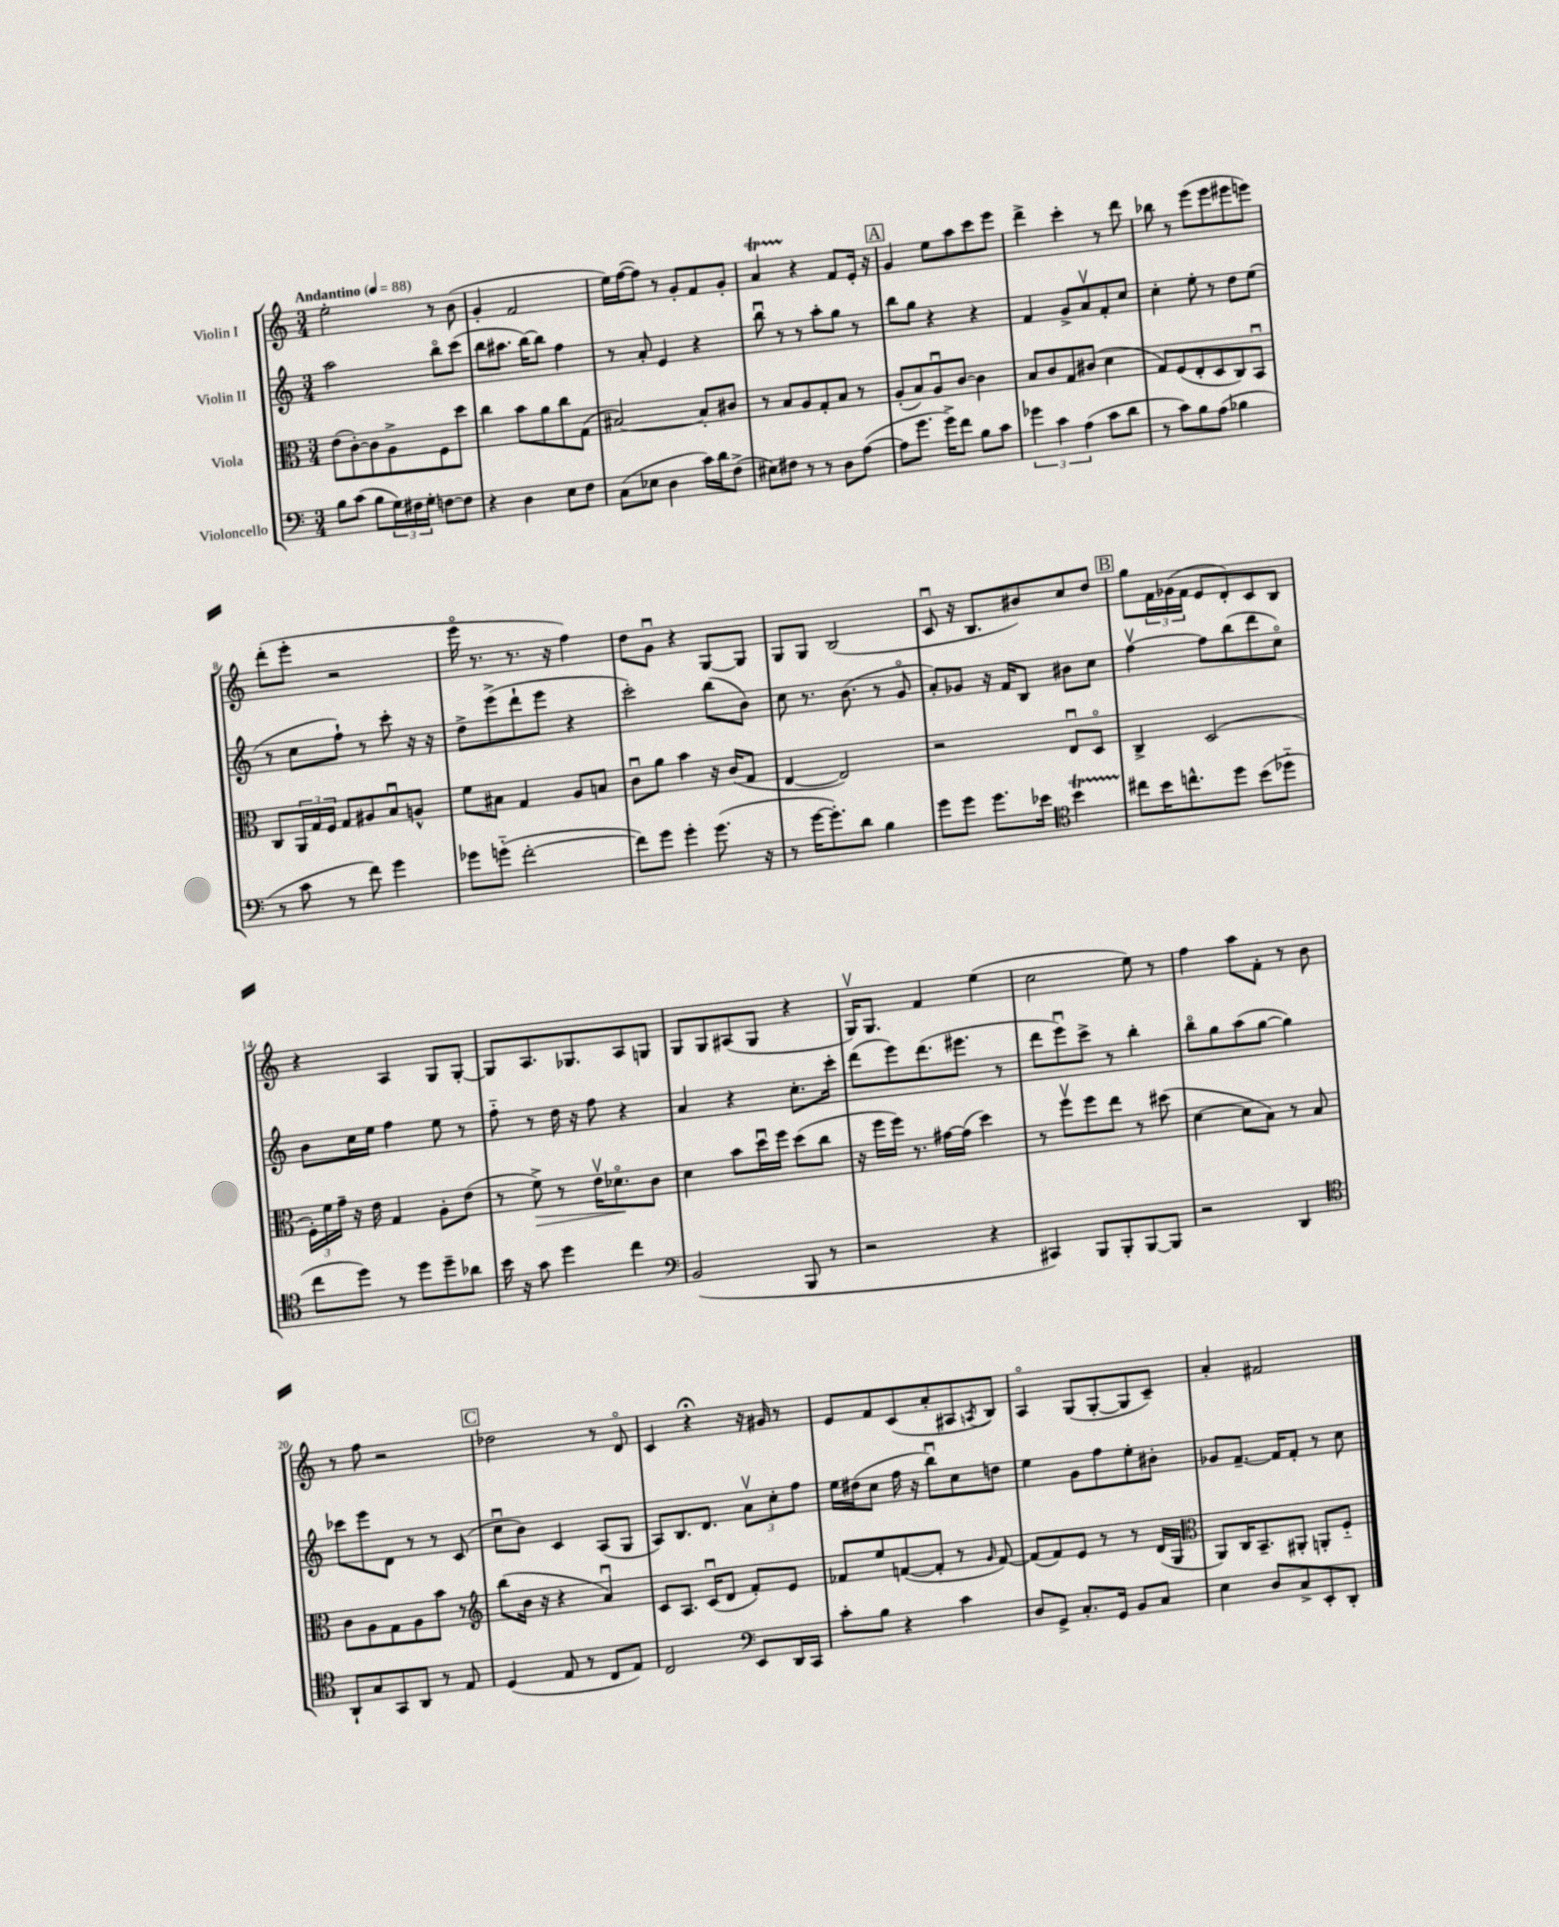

**kern	**kern	**dynam	**kern	**kern
*part4	*part3	*part3	*part2	*part1
*staff4	*staff3	*staff3	*staff2	*staff1
*I"Violoncello	*I"Viola	*	*I"Violin II	*I"Violin I
*clefF4	*clefC3	*	*clefG2	*clefG2
*k[]	*k[]	*	*k[]	*k[]
*M3/4	*M3/4	*	*M3/4	*M3/4
*MM88	*MM88	*	*MM88	*MM88
=1	=1	=1	=1	=1
!	!	!	!	!LO:TX:a:B:t=Andantino
8B\L	(8e\L	.	2aa\	2ee'\
(8c\J	[8c'\)	.	.	.
8B\L	8c\]	.	.	.
24G\L)	8A^\	.	.	.
24F#X\	.	.	.	.
24G'\JJ	.	.	.	.
[8Fn\L	8F\	.	8bb\L	8r
8F\J]	8dd\J	.	(8ccc\J	(8b\
=2	=2	=2	=2	=2
4r	4cc\	.	8bb\L	4g'/
.	.	.	8.aa#X\J	.
4D\	8b\L	.	.	2f/
.	.	.	[16bb\KL)	.
.	8a\	.	8bb\J]	.
8E\L	8cc\	.	4ff\	.
8F\J	(8G\J	.	.	.
=3	=3	=3	=3	=3
(8C\L	[2B#X/)	.	8r	16ee\LL)
.	.	.	.	([16ff\J
8E-X\J	.	.	8a'/	8ff\J])
4D\	.	.	4e/	8r
.	.	.	.	8g'/L
16c\LL)	8B#'/L]	.	4r	8f/
16d\J	.	.	.	.
(8F^\J	8c#X/J	.	.	8g'/J
=4	=4	=4	=4	=4
8E#X\L)	8r	.	8bbu\	4aT/
8F#X\J	8B/L	.	8r	.
8r	8A/	.	8r	4r
8r	8G'/	.	8aa'\L	.
8D\L	8B/J	.	8gg\J	8f/L
([8A\J	8r	.	8r	16e'/Jk
.	.	.	.	16r
!!LO:REH:place=s1:t=A
=5	=5	=5	=5	=5
8A\L]	(8A'/L	.	8bb\L	4g/
8.g\J	8B/)	.	8gg\J	.
.	8Au/	.	4r	8ee\L
16g^\KL)	.	.	.	.
8f\J	[8c/J	.	.	8aa\
8B\L	4c\]	.	4r	8ccc\
8c\J	.	.	.	8eee\J
=6	=6	=6	=6	=6
6g-X\	8B/L	.	4f/	4ddd^\
.	8c/	.	.	.
6c\	.	.	.	.
.	8G/	.	8g^/L	4ccc'\
(6A\	.	.	.	.
.	(8c#X/J	.	8av/	.
8c\L	4d\	.	8f'/	8r
8d\J	.	.	8cc/J	8ddd\
=7	=7	=7	=7	=7
8r	8G/L)	.	4cc'\	8bb-X\
8c\L)	(8F/	.	.	8r
8B\	8E'/	.	8ee'\	(8eee\L
(8A\J	8D/	.	8r	8eee\
4B-X\	8C/)	.	8dd\L	8eee#X\
.	8BBu/J	.	(8ee\J	8eeen\J)
!!LO:LB:g=z
=8	=8	=8	=8	=8
8r	8C/L	.	8r	(8ddd'\L
8c\	24AA/L	.	8cc\L	8eee'\J
.	24G/	.	.	.
.	24F/JJ	.	.	.
8r	8G/L	.	8ff`\J)	2r
8f\)	8A#X/	.	8r	.
4g\	8Bu/	.	8ccc'\	.
.	8An^^/J	.	16r	.
.	.	.	16r	.
=9	=9	=9	=9	=9
8g-X\L	8f\L	.	8dd^\L	16eee\
.	.	.	.	8.r
(8gn\J	8B#X\J	.	(8eee^\	.
[2f'\	4G/	.	8ddd`\	8.r
.	.	.	8eee\J	.
.	.	.	.	16r
.	8A/L	.	4r	4ff\)
.	8Bn/J	.	.	.
=10	=10	=10	=10	=10
8f\L])	8cu\L	.	2ccc'\)	8dd\L
8g\J	8a\J	.	.	8gu\J
4g'\	4b\	.	.	4r
(8.g\	16r	.	(8bb\L	[8G/L
.	(16c/KL	.	.	.
.	8G/J	.	8b\J)	8G/J]
16r	.	.	.	.
=11	=11	=11	=11	=11
8r	[4E/	.	8cc\	8G/L
[16g\KL	.	.	8.r	8G/J
8.g'\])	.	.	.	.
.	2E/])	.	.	(2B/
.	.	.	(8.b\	.
8d\J	.	.	.	.
4B\	.	.	8r	.
.	.	.	8g/	.
=12	=12	=12	=12	=12
8g\L	2r	.	8a'/L)	8cu/
8g\J	.	.	8g-X/J	16r
.	.	.	.	8.B/L
8.g\L	.	.	16r	.
.	.	.	16f/KL	.
.	.	.	8B/J	8b#X/)
16e-X\Jk	.	.	.	.
*clefC4	*	*	*	*
4bt\	8Eu/L	.	8b#X\L	8cc/
.	8D/J	.	8cc\J	8dd/J
!!LO:REH:place=s1:t=B
=13	=13	=13	=13	=13
8cc#X\L	4C^/	.	[4ffv\	8gg\L
16b\K	.	.	.	24f\L
.	.	.	.	(24g-X\
8.ccn^^\	.	.	.	.
.	.	.	.	24f\JJ
.	(2D/	.	8ff\L]	8e/L
8dd\J	.	.	(8bb\	8d'/)
(8b\L	.	.	8ddd\	8c/
8dd-X\J	.	.	8cc\J)	8B/J
!!LO:LB:g=z
=14	=14	=14	=14	=14
8cc\L	24F'\LL)	.	8b\L	4r
.	24f\	.	.	.
.	24g~\JJ	.	.	.
8dd\J)	16r	.	16cc\L	.
.	16e\	.	16ee\JJ	.
8r	4G/	.	4ff\	4A/
8dd\L	.	.	.	.
8dd~\	8A'\L	.	8ee\	8G/L
8a-X\J	(8e\J	.	8r	[8G'/J
=15	=15	=15	=15	=15
16b\	8r	.	8ff\	8G/L]
16r	.	.	.	.
!	!	!LO:HP:b	!	!
8g\	8f^\)	>	8r	8.A/
4dd\	8r	.	16dd\	.
.	.	.	16r	8.G-X/
.	16ev\KL	.	8ff\	.
.	8.d-X\	.	.	.
4cc\	.	.	4r	8A/
.	8c\J	]	.	8Gn/J
=16	=16	=16	=16	=16
*clefF4	*	*	*	*
(2BB/	4d\	.	4a/	8G/L
.	.	.	.	8G/
.	8b\L	.	4r	(8A#X/
.	16ddu\L	.	.	8G/J
.	16ff\JJ	.	.	.
8BBB/	(8dd\L	.	8.cc'\L	4r
8r	8cc\J	.	.	.
.	.	.	16ccc'\Jk	.
=17	=17	=17	=17	=17
2r	16r	.	(8ddd\L	16Gv/KL)
.	16ff\LL	.	.	8.G/J
.	16ff\JJ)	.	8eee\)	.
.	8.r	.	.	.
.	.	.	(8.ddd\	4f/
.	[16g#X\LL	.	.	.
.	(16g#\JJ]	.	8.eee#X\J	.
4r	4dd\)	.	.	(4ee\
.	.	.	8r	.
=18	=18	=18	=18	=18
4CC#X/)	8r	.	8ddd\L	2cc\
.	8ffv\L	.	8eeeu\)	.
8BBB/L	8ff\	.	8ccc^\J	.
8BBB'/	8ee\J	.	8r	.
[8BBB/	8r	.	4bb'\	8ee\)
8BBB/J]	(8dd#X\	.	.	8r
=19	=19	=19	=19	=19
2r	[4d\	.	8bb\L	4ff\
.	.	.	8gg\	.
.	8d\L]	.	(8aa\	8aa\L
.	8B\J)	.	[8gg\J	8f'\J
4DD/	8r	.	4gg\])	8r
.	8B/	.	.	8b\
!!LO:LB:g=z
=20	=20	=20	=20	=20
*clefC4	*	*	*	*
8AA`/L	8c\L	.	8ccc-X\L	8r
8G/	8A\	.	8eee\	8ff\
8GG/	8G\	.	8d\J	2r
8AA/J	8A\	.	8r	.
8r	8b\J	.	8r	.
8E/	8r	.	(8c/	.
!!LO:REH:place=s1:t=C
=21	=21	=21	=21	=21
*	*clefG2	*	*	*
(4D/	(8bb\L	.	8ccu\L	2dd-X\
.	16b\Jk	.	8b\J)	.
.	16r	.	.	.
8E/	4r	.	4c/	.
8r	.	.	.	.
8C/L	4au/)	.	(8A/L	8r
8E/J)	.	.	8G/J	8d/
=22	=22	=22	=22	=22
2C/	8c/L	.	8A/L)	4c/
.	8.A/J	.	8.B/	.
.	.	.	.	4r;<
.	(16cu/KL	.	8.d/J	.
.	8d/J	.	.	.
*clefF4	*	*	*	*
8EE/L	8f'/L)	.	12av\L	16r
.	.	.	.	16g#X/
.	.	.	12cc'\	.
16DD/L	8e/J	.	.	8r
.	.	.	12ff\J	.
16CC/JJ	.	.	.	.
=23	=23	=23	=23	=23
8c'\L	8f-X/L	.	16ee\LL	8e/L
.	.	.	(16dd#X\J	.
8B\J	8ee/	.	8cc\J	8f/
4r	([8fn/	.	16ff\	(8c/
.	.	.	16r	.
.	8f'/J]	.	8bbu\L)	8a'/
4c\	8r	.	8cc\	8A#X/
.	16qqg/	.	.	8qAn/
.	[8f/)	.	8ddn\J	8B/J)
=24	=24	=24	=24	=24
8D/L	(8f/L]	.	4ee\	4A/
8GG^/J	8f/)	.	.	.
8.C'/L	8e/J	.	8g\L	(8G/L
.	8r	.	8ff\	[8G'/
16GG/Jk	.	.	.	.
8BB/L	8r	.	8ee'\	8G/]
8C/J	(16d/LL	.	8b#X'\J	8c~/J)
.	16G/JJ	.	.	.
=25	=25	=25	=25	=25
*	*clefC3	*	*	*
4E\	8AA/L)	.	8g-X/L	4a'/
.	16C/K	.	[8.f~/J	.
.	8.BB~/	.	.	.
8D/L	.	.	.	2f#X/
.	.	.	16f/KL]	.
8C^/	8AA#X'/J	.	8f'/J	.
8EE'/	8AAn'/L	.	8r	.
8DD'/J	8F/J	.	8cc\	.
==	==	==	==	==
*-	*-	*-	*-	*-
